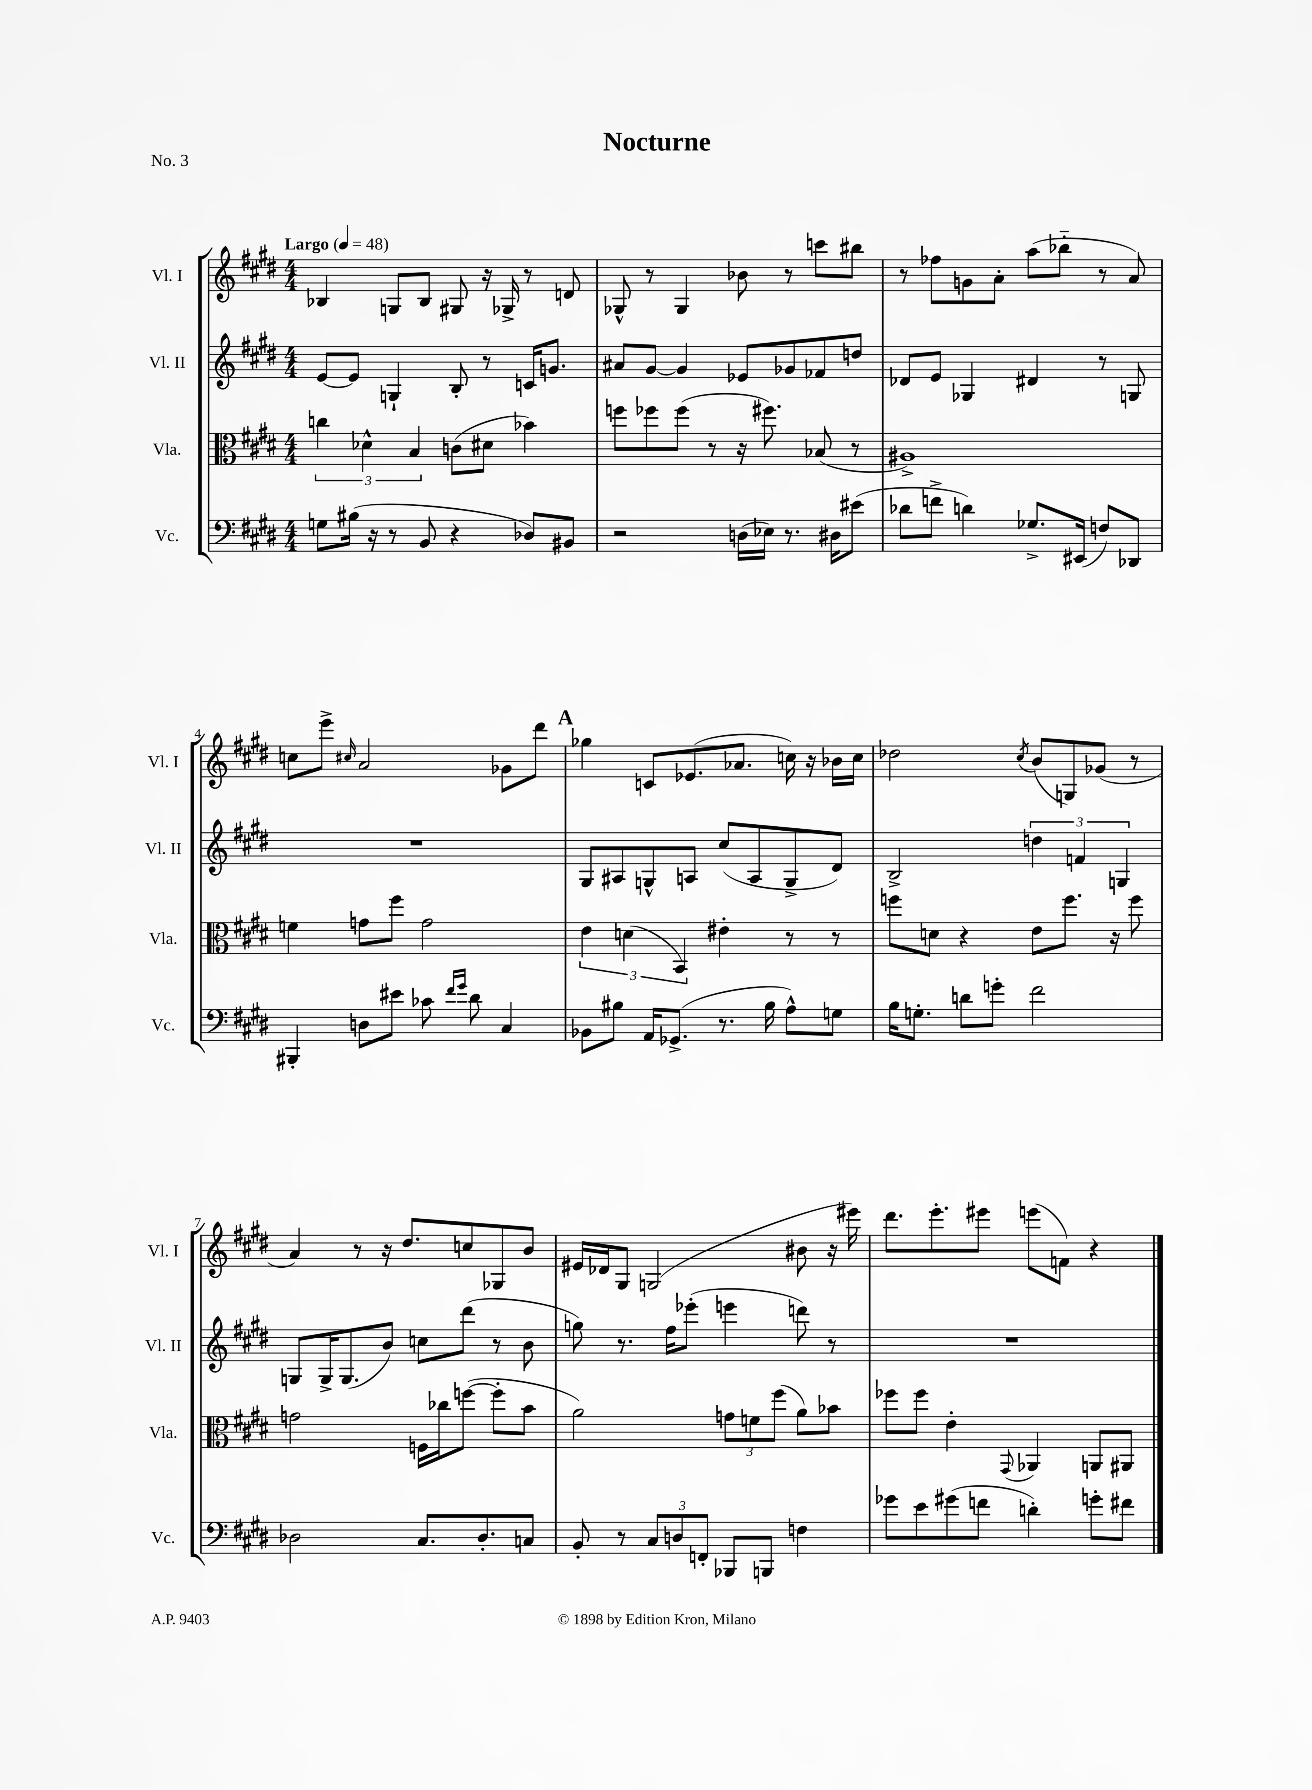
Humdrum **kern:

**kern	**kern	**kern	**kern
*staff4	*staff3	*staff2	*staff1
*clefF4	*clefC3	*clefG2	*clefG2
*k[f#c#g#d#]	*k[f#c#g#d#]	*k[f#c#g#d#]	*k[f#c#g#d#]
*M4/4	*M4/4	*M4/4	*M4/4
*MM48	*MM48	*MM48	*MM48
8G	6cc	[8e	4B-
(16B#	.	8e]	.
.	6d-^^	.	.
16r	.	.	.
8r	.	4G`	8G
.	6B	.	.
8BB	.	.	8B-
4r	(8c	8B'	8G#
.	8d#	8r	16r
.	.	.	16G-^
8D-)	4b-)	16c	8r
.	.	8.g	.
8BB#	.	.	8d
=	=	=	=
2r	8ff	8a#	8G-^^
.	8ff-	[8g#	8r
.	(8ff-	4g#]	4G-
.	8r	.	.
(16D	16r	8e-	8b-
16E-)	8.ff#)	.	.
8.r	.	8g-	8r
.	(8B-	8f-	8ccc
16D#	.	.	.
(8e#	8r	8dd	8bb#
=	=	=	=
8d-	1A#^)	8d-	8r
8f^	.	8e	8ff-
4d)	.	4G-	8g
.	.	.	8a'
8.G-^	.	4d#	(8aa
.	.	.	8bb-'~
(16EE#	.	.	.
8F)	.	8r	8r
8DD-	.	8G	8a)
=	=	=	=
4BBB#'	4f	1r	8cc
.	.	.	8eee^
.	.	.	16qqcc#
8D	8g	.	2a
8e#	8ff#	.	.
8c-	2g	.	.
16qqf#	.	.	.
16qqg#	.	.	.
8d#	.	.	.
4C#	.	.	8g-
.	.	.	8ddd#
=	=	=	=
8BB-	6e	8G#	4gg-
8B#	.	8A#	.
.	(6d	.	.
16AA	.	8G^^	8c
(8.GG-^	.	.	.
.	6BB)	.	.
.	.	8A	(8.e-
8.r	4e#'	(8cc#	.
.	.	.	8.a-
.	.	8A	.
16B#	.	.	.
8A^^)	8r	8G^	16cc)
.	.	.	16r
8G	8r	8d#)	16b-
.	.	.	16cc
=	=	=	=
16B	8ff	2B^	2dd-
8.G'	.	.	.
.	8d	.	.
8d	4r	.	.
8g'	.	.	.
.	.	.	8qcc#
2f#	8e	6dd	(8b
.	8.ff	.	8G)
.	.	6f	.
.	.	.	(8g-
.	16r	.	.
.	.	6G	.
.	8ff	.	8r
=	=	=	=
2D-	2g	8G	4a)
.	.	16G^	.
.	.	(8.G	.
.	.	.	8r
.	.	8b)	16r
.	.	.	8.dd#
8.C#	16F	8cc	.
.	16cc-	.	.
.	([8ff	(8ddd#	8cc
8.D-'	.	.	.
.	8ff']	8r	8G-
8C	8b	8b	8b
=	=	=	=
8BB'	2a)	8gg)	16e#
.	.	.	16d-
8r	.	8.r	8G#
12C#	.	.	(2G
.	.	16ff#	.
12D	.	.	.
.	.	(8eee-'	.
12FF'	.	.	.
8BBB-	12g	4eee	.
.	12f	.	.
8BBB	.	.	.
.	(12ff#	.	.
4F	8a)	8ddd)	8b#
.	8b-	8r	16r
.	.	.	16eee#)
=	=	=	=
8g-	8ff-	1r	8.ddd#
8e	8ff-	.	.
.	.	.	8.eee'
(8g#	4e'	.	.
8f	.	.	8eee#
.	8qqGG#	.	.
4d')	4AA-	.	(8eee
.	.	.	8f)
8g'	8AA	.	4r
8f#	8AA#	.	.
==	==	==	==
*-	*-	*-	*-
